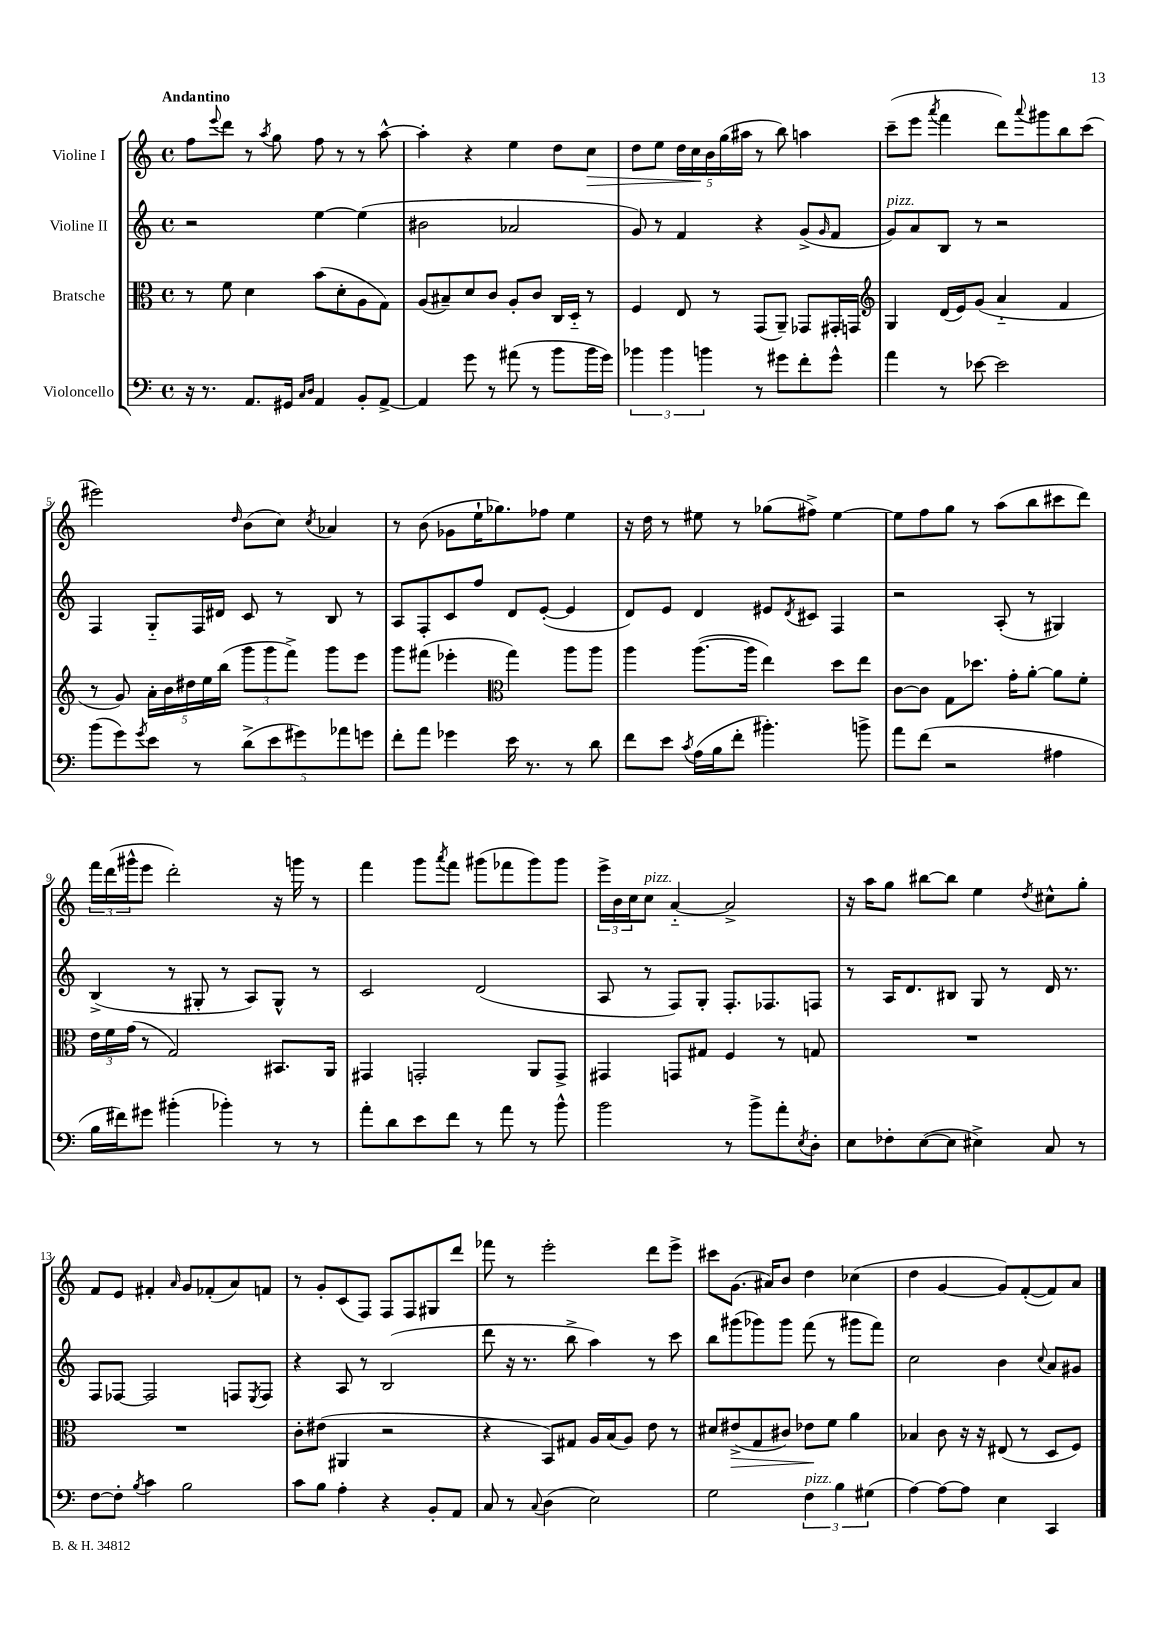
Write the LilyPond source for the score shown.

<<
\new StaffGroup <<
\new Staff = "s0" \with { instrumentName = "Violine I" } {
    \clef treble \key c \major \defaultTimeSignature \time 4/4 \tempo "Andantino"
    f''8 \appoggiatura { e'''8 } d'''8 r8 \acciaccatura { a''8 } g''8 f''8 r8 r8 a''8~-^ |
    a''4-. r4 e''4 d''8 c''8\> |
    d''8 e''8 \tuplet 5/4 { d''16 c''16\! b'16 g''16( ais''16 } r8 b''8) a''4 |
    c'''8--( e'''8 \acciaccatura { a'''8 } f'''4 d'''8) \appoggiatura { a'''8 } gis'''8 b''8 c'''8( |
    eis'''2) \grace { d''16 } b'8( c''8) \acciaccatura { c''8 } aes'4 |
    r8 b'8( ges'8 e''16-! ges''8.) fes''8 e''4 |
    r16 d''16 r8 eis''8 r8 ges''8( fis''8->) eis''4~ |
    eis''8 f''8 g''8 r8 a''8( b''8 cis'''8 d'''8) |
    \tuplet 3/2 { f'''16 d'''16( gis'''16-^ } e'''8 d'''2-.) r16 g'''16 r8 |
    f'''4 g'''8 \acciaccatura { a'''8 } f'''8 gis'''8( fes'''8 gis'''8) gis'''8 |
    \tuplet 3/2 { e'''16-> b'16 c''16 } c''8^\markup { \italic "pizz." } a'4~-_ a'2-> |
    r16 a''16 g''8 bis''8~ bis''8 e''4 \acciaccatura { d''8 } cis''8-^ g''8-. |
    f'8 e'8 fis'4-. \grace { a'16 } g'8 fes'8-.( a'8) f'8 |
    r8 g'8-. c'8( f8) f8 f8 gis8 d'''8 |
    fes'''8 r8 e'''2-. d'''8 e'''8-> |
    cis'''8 g'8.( ais'16) b'8 d''4 ces''4( |
    d''4 g'4~ g'8) f'8~-.( f'8) a'8 \bar "|." |
}
\new Staff = "s1" \with { instrumentName = "Violine II" } {
    \clef treble \key c \major \defaultTimeSignature \time 4/4
    r2 e''4~ e''4( |
    bis'2 aes'2 |
    g'8) r8 f'4 r4 g'8->( \grace { g'16 } f'8 |
    g'8^\markup { \italic "pizz." }) a'8 b8 r8 r2 |
    f4 g8-_ f16 dis'16 c'8 r8 b8 r8 |
    a8 f8-. c'8 f''8 d'8 e'8~-.( e'4 |
    d'8) e'8 d'4 eis'8 \acciaccatura { d'8 } cis'8 f4 |
    r2 a8-.( r8 gis4) |
    b4->( r8 gis8-. r8 a8) gis8-^ r8 |
    c'2 d'2( |
    a8 r8 f8) g8-. f8.-. fes8. f8 |
    r8 a16 d'8. bis8 g8 r8 d'16 r8. |
    f8 fes8~ fes2 f8 \acciaccatura { e8 } f8 |
    r4 a8 r8 b2( |
    d'''8 r16 r8. b''8-> a''4) r8 c'''8 |
    b''8 gis'''8( ges'''8) ges'''8 f'''8( r8 gis'''8 f'''8) |
    c''2 b'4 \appoggiatura { c''8 } a'8 gis'8 \bar "|." |
}
\new Staff = "s2" \with { instrumentName = "Bratsche" } {
    \clef alto \key c \major \defaultTimeSignature \time 4/4
    r8 f'8 d'4 b'8( d'8-. a8 g8) |
    a8( bis8--) d'8 c'8 a8-. c'8 c16 d16-_ r8 |
    f4 e8 r8 g,8( a,8--) ges,8 gis,16-. g,16 |
    \clef treble g4 d'16( e'16) g'8( a'4-_ f'4 |
    r8 g'8) \tuplet 5/4 { a'16-. b'16 dis''16 e''16 b''16( } \tuplet 3/2 { g'''8 g'''8 f'''8->) } g'''8 e'''8 |
    g'''8 fis'''8( ees'''4-. \clef alto g''4) a''8 a''8 |
    a''4 a''8.~( a''16 e''4) d''8 e''8 |
    c'8~ c'8 g8 des''8. g'16-. a'8~-. a'8 f'8-. |
    \tuplet 3/2 { e'16 f'16 g'16( } r8 g2) bis,8. a,16 |
    gis,4 g,2-. a,8 g,8-> |
    gis,4 g,8 gis8 f4 r8 g8 |
    R1 |
    R1 |
    c'8-. eis'8( ais,4 r2 |
    r4 b,8) gis8 a16 b16( a8) e'8 r8 |
    dis'8 eis'8->\>( g8 cis'8) ees'8\! f'8 a'4 |
    bes4 c'8 r16 r16 eis8( r8 d8 f8) \bar "|." |
}
\new Staff = "s3" \with { instrumentName = "Violoncello" } {
    \clef bass \key c \major \defaultTimeSignature \time 4/4
    r16 r8. a,8. gis,16 \grace { c16 d16 } a,4 b,8-. a,8~-> |
    a,4 g'8 r8 ais'8( r8 b'8 b'16 g'16) |
    \tuplet 3/2 { bes'4 bes'4 b'4 } r8 gis'8 f'8-. gis'8-^ |
    a'4 r8 ees'8~ ees'2 |
    b'8( g'8) \acciaccatura { g'8 } e'8 r8 \tuplet 5/4 { d'8->( e'8 gis'8) aes'8 g'8 } |
    f'8-. a'8 ges'4 e'16 r8. r8 d'8 |
    f'8 e'8 \acciaccatura { c'8 } a16( b16 f'8-. bis'4.-.) b'8-> |
    a'8 f'8( r2 ais4 |
    b16 fis'16) gis'8 bis'4-.( bes'4-.) r8 r8 |
    a'8-. d'8 e'8 f'8 r8 a'8 r8 b'8-^ |
    b'2 r8 b'8-> a'8-. \acciaccatura { e8 } d8-. |
    e8 fes8-. e8~( e8 eis4->) c8 r8 |
    f8~ f8-. \acciaccatura { b8 } c'4 b2 |
    c'8 b8 a4-. r4 b,8-. a,8 |
    c8 r8 \appoggiatura { c8 } d4( e2) |
    g2 \tuplet 3/2 { f4^\markup { \italic "pizz." } b4 gis4( } |
    a4~) a8~ a8 e4 c,4 \bar "|." |
}
>>
>>
